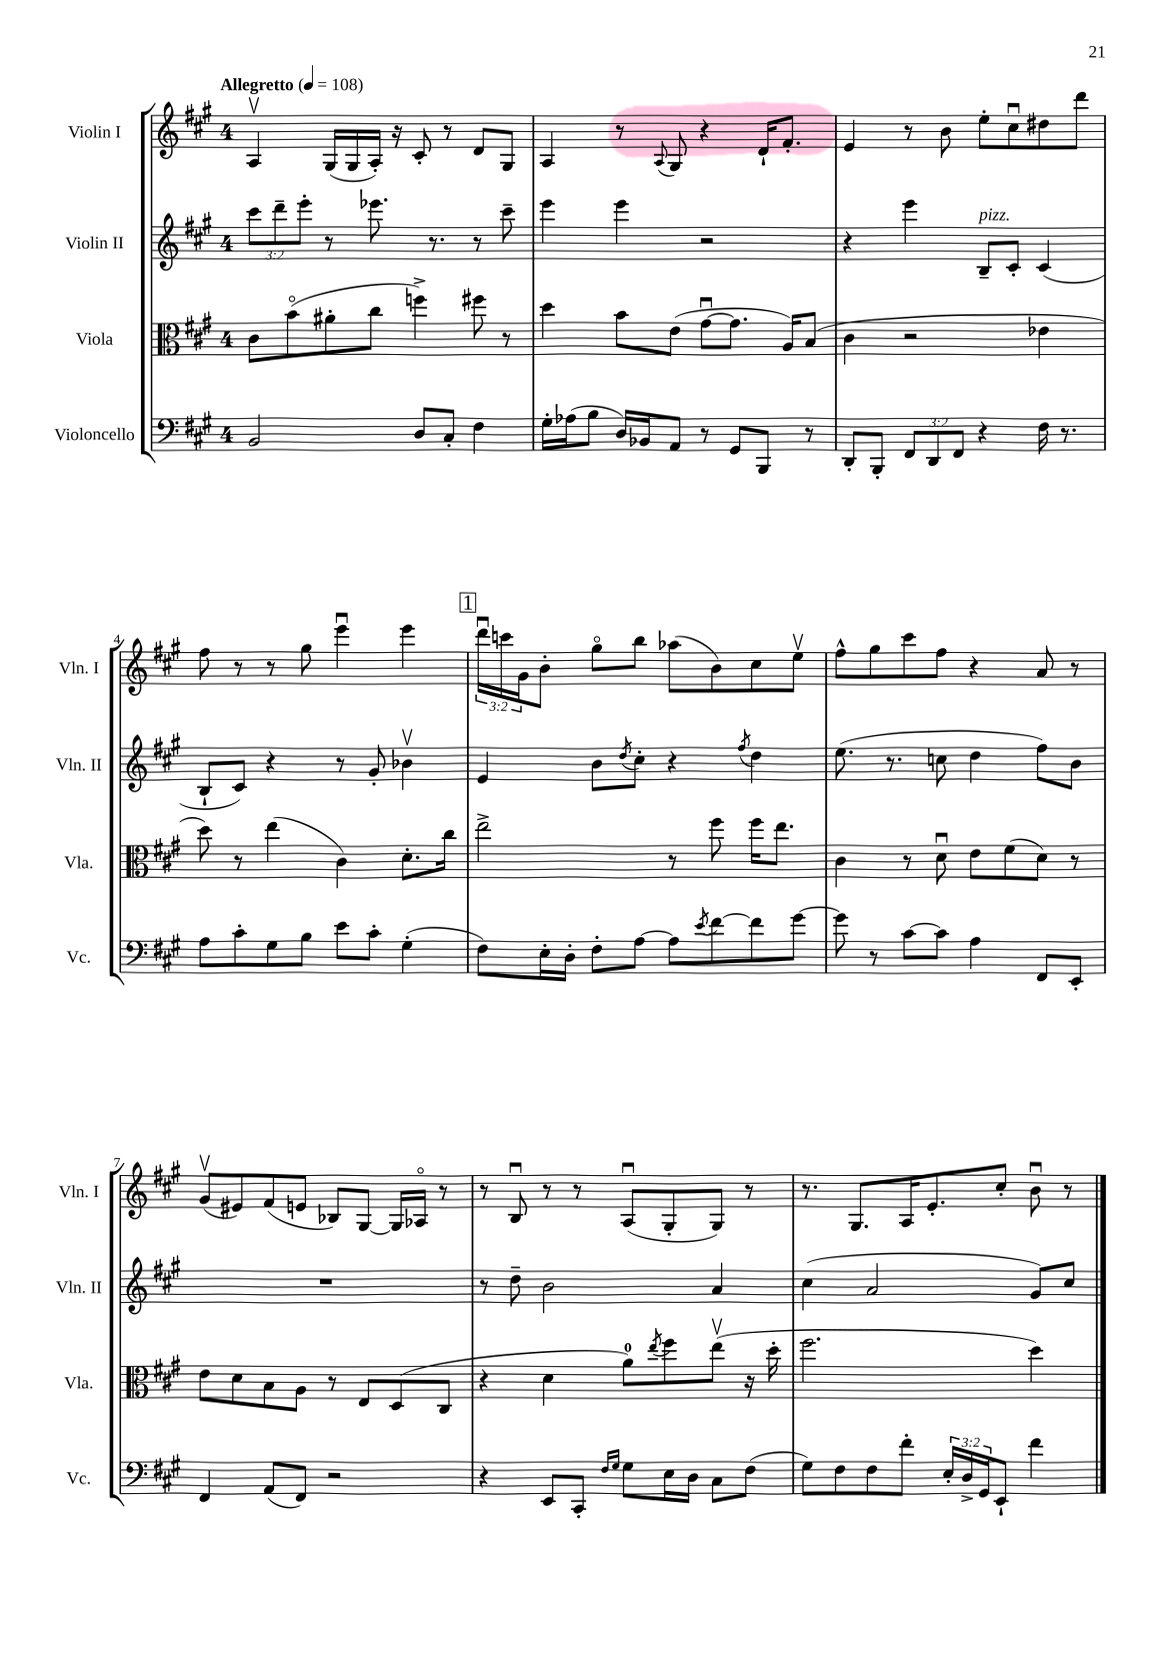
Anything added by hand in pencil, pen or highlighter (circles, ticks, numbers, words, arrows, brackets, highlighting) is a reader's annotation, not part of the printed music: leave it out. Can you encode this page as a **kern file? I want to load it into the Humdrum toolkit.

**kern	**kern	**kern	**kern
*staff4	*staff3	*staff2	*staff1
*clefF4	*clefC3	*clefG2	*clefG2
*k[f#c#g#]	*k[f#c#g#]	*k[f#c#g#]	*k[f#c#g#]
*M4/4	*M4/4	*M4/4	*M4/4
*MM108	*MM108	*MM108	*MM108
2BB/	8c#\L	12ccc#\L	4Av/
.	.	12ddd~\	.
.	(8bo\	.	.
.	.	12eee'\J	.
.	8a#'\	8r	(16G#/LL
.	.	.	16G#/
.	8cc#\J	8.eee-\	16A'/JJ)
.	.	.	16r
8D/L	4ff^\)	.	8c#'/
.	.	8.r	.
8C#'/J	.	.	8r
4F#\	8ff#\	8r	8d/L
.	8r	8ccc#~\	8G#/J
=	=	=	=
16G#'\LL	4dd\	4eee\	4A/
(16A-\J	.	.	.
8B\J	.	.	.
16D/LL)	8b\L	4eee\	8r
16BB-/J	.	.	.
.	.	.	8qqA/
8AA/J	(8e\J	.	8G#/
8r	[8g#u\L	2r	4r
8GG#/L	8.g#\]J	.	.
8BBB/J	.	.	16d`/LK
.	16A/LK)	.	8.f#'/J
8r	(8B/J	.	.
=	=	=	=
8DD'/L	4c#\	4r	4e/
8BBB'/J	.	.	.
12FF#/L	2r	4eee\	8r
12DD/	.	.	.
.	.	.	8b\
12FF#/J	.	.	.
4r	.	8B~/L	8ee'\L
.	.	8c#'/J	8cc#u\
16F#\	4e-\	(4c#/	8dd#\
8.r	.	.	.
.	.	.	8ddd\J
=	=	=	=
8A\L	8dd\)	8B`/L	8ff#\
8c#'\	8r	8c#/J)	8r
8G#\	(4ee\	4r	8r
8B\J	.	.	8gg#\
8e\L	4c#\)	8r	4eeeu\
8c#'\J	.	8g#'/	.
(4G#'\	8.d'\L	4b-v\	4eee\
.	16cc#\Jk	.	.
=	=	=	=
8F#\L)	2ee^\	4e/	24dddu\LL
.	.	.	24ccc\
.	.	.	24g#\J
16E'\L	.	.	8b'\J
16D'\JJ	.	.	.
8F#'\L	.	8b\L	8gg#o\L
.	.	8qdd/	.
[8A\J	.	8cc#'\J	8bb\J
8A\]L	8r	4r	(8aa-\L
8qe/	.	.	.
[8f#\	8ff#\	.	8b\)
.	.	8qff#/	.
8f#\]	16ff#\LK	4dd\	8cc#\
.	8.ee\J	.	.
[8g#\J	.	.	8eev\J
=	=	=	=
8g#\]	4c#\	(8.ee\	8ff#^^\L
8r	.	.	8gg#\
.	.	8.r	.
[8c#\L	8r	.	8ccc#\
8c#\]J	8du\	8cc\	8ff#\J
4A\	8e\L	4dd\	4r
.	(8f#\	.	.
8FF#/L	8d\J)	8ff#\L)	8a/
8EE'/J	8r	8b\J	8r
=	=	=	=
4FF#/	8e\L	1r	(8g#v/L
.	8d\	.	8e#/)
(8AA/L	8B\	.	(8f#/
8FF#/J)	8A\J	.	8e/J
2r	8r	.	8B-/L)
.	8E/L	.	[8G#/J
.	(8D/	.	16G#/]LL
.	.	.	16A-o/JJ
.	8C#/J	.	8r
=	=	=	=
4r	4r	8r	8r
.	.	8dd~\	8Bu/
8EE/L	4d\	2b\	8r
8CC#'/J	.	.	8r
16qqF#/LL	.	.	.
16qqG#/JJ	.	.	.
8G#\L	8a\L)	.	(8Au/L
.	8qee/	.	.
16E\L	8ff#\	.	8G#'/
16D\JJ	.	.	.
8C#\L	(8eev\J	4a/	8G#/J)
(8F#\J	16r	.	8r
.	16dd'\	.	.
=	=	=	=
8G#\L)	2.ff#\	(4cc#\	8.r
8F#\	.	.	.
.	.	.	8.G#/L
8F#\	.	2a/	.
8f#'\J	.	.	16A/K
.	.	.	8.e'/
24E'/LL	.	.	.
24D^/	.	.	.
24GG#/J	.	.	.
8EE`/J	.	.	8cc#'/J
4f#\	4dd\)	8g#/L)	8bu\
.	.	8cc#/J	8r
==	==	==	==
*-	*-	*-	*-
